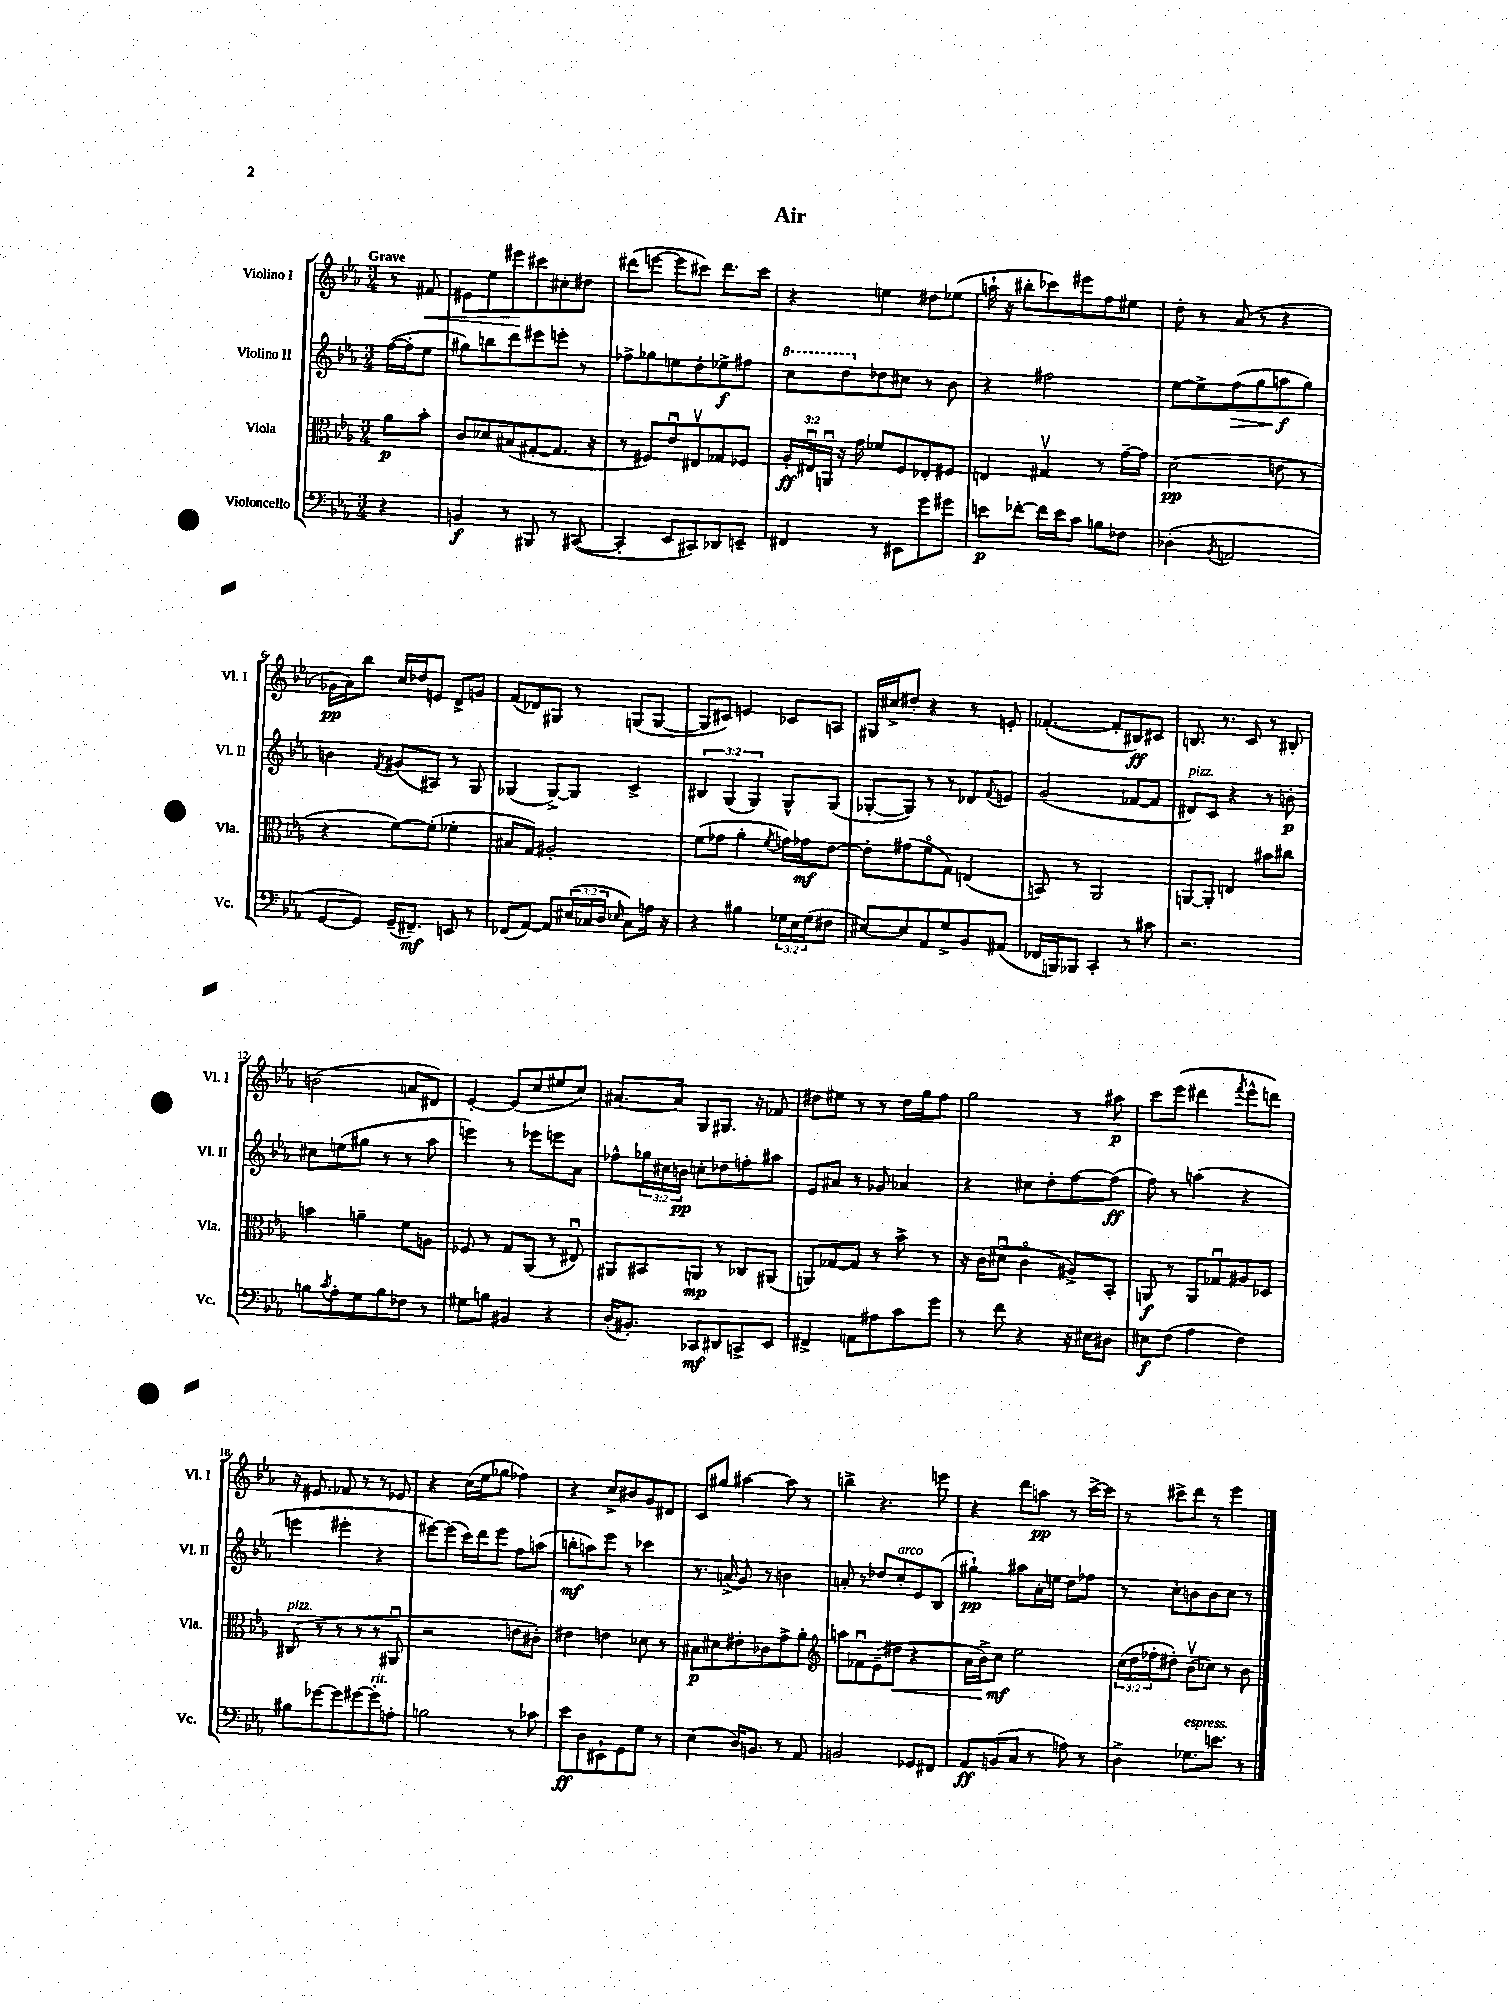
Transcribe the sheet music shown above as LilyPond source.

\header { title = "Air" }
<<
\new StaffGroup <<
\new Staff = "s0" \with { instrumentName = "Violino I" shortInstrumentName = "Vl. I" } {
    \clef treble \key ees \major \numericTimeSignature \time 3/4 \partial 4 \tempo "Grave"
    r8 fis'8\< |
    eis'8 ees''8 eis'''8\! cis'''8 cis''8-. dis''8 |
    dis'''8( e'''8~ e'''8 cis'''8) dis'''8. cis'''16 |
    r4 e''4 dis''8 ees''8( |
    a''16-! r16 bis''8-. ces'''8) eis'''8 f''8 eis''8 |
    d''8-. r8 aes'8( r8 r4 |
    ges'16\pp aes'16) bes''8 c''16 des''16 e'8 d'8-> g'8 |
    f'8( des'8) gis8 r8 g8( g8~ |
    g8 cis'8) e'4 ces'8 a8 |
    gis16 cis''16-> dis''8-. r4 r8 e'8-. |
    fes'4.~-.( fes'8-. bis8\ff) cis'8 |
    b8. r8. c'8 r8 bis8-. |
    b'2( a'8 dis'8) |
    ees'4~-. ees'8( c''8 eis''8 c''8) |
    ais'8.~ ais'16 g8 gis8. r16 fes'8 |
    dis''8 eis''8 r8 r8 dis''16 g''16 f''8 |
    g''2 r8 ais''8\p |
    c'''8 ees'''8( dis'''4 \acciaccatura { f'''8 } ees'''8-^ d'''8) |
    r16 eis'8. fes'8 r8 r8 ees'8 |
    r4 c''16( ees''16 ges''8 fes''4) |
    r4 c''8-> bis'8 g'8 dis'8 |
    c'8 gis''8 ais''4~ ais''8 r8 |
    b''4-> r4. e'''8 |
    r4 d'''8 a''8\pp r8 c'''16~-> c'''16 |
    r8 cis'''8-> d'''8 r8 ees'''4 \bar "|." |
}
\new Staff = "s1" \with { instrumentName = "Violino II" shortInstrumentName = "Vl. II" } {
    \clef treble \key ees \major \numericTimeSignature \time 3/4 \override Staff.TupletNumber.text = #tuplet-number::calc-fraction-text \partial 4
    f''16~( f''16-. ees''8 |
    gis''8) b''8 d'''8 eis'''8 e'''8-. r8 |
    fes''8-> ges''8 e''8 d''8-. ees''8->\f fis''8 |
    \ottava #1 c'''8 d'''8 \ottava #0 des''8 cis''8 r8 bes'8 |
    r4 fis''2 |
    ees''8~ ees''8-> f''8\>( g''8 a''8\f\! g''8) |
    b'4 \acciaccatura { f'8 } gis'8( ais8) r8 g8 |
    ges4( ges8~->) ges8 c'4-> |
    \tuplet 3/2 { bis4 g4( g4) } g8-^ g8( |
    ges8~-. ges8) r8 r8 des'8 \appoggiatura { f'8 } e'8 |
    g'2( fes'8~ fes'8 |
    dis'8^\markup { \italic "pizz." }) c'8 r4 r8 b'8-.\p |
    cis''8 e''8( gis''8 r8 r8 aes''8 |
    e'''4) r8 ees'''8 e'''8 aes'8 |
    fes''8-^ \tuplet 3/2 { ges''16 cis''16 b'16\pp } c''8-. des''8 f''8-. ais''8 |
    ees'8 ais'8 r8 ges'8 aes'4 |
    r4 cis''8 d''8-. f''8~ f''8\ff( |
    f''8) r8 a''4( r4 |
    e'''4 eis'''4-. r4 |
    eis'''8~) eis'''8( c'''16) d'''16 eis'''8 f''8 a''8( |
    b''8-.\mf a''8) ees'''8 r8 ces'''4 |
    r8. a'16->( g'8) r8 b'4 |
    a'8-. r8 des''8 c''8-.^\markup { \italic "arco" } ees'8 bes8( |
    gis''4-!\pp) ais''8 aes'16-. e''16 d''8 fes''8 |
    r8 c''8-. b'8 b'8 c''8 r8 \bar "|." |
}
\new Staff = "s2" \with { instrumentName = "Viola" shortInstrumentName = "Vla." } {
    \clef alto \key ees \major \numericTimeSignature \time 3/4 \override Staff.TupletNumber.text = #tuplet-number::calc-fraction-text \partial 4
    aes'8\p bes'8-. |
    c'8 des'8 bis8( gis8~-. gis8. r16 |
    r8 fis8) ees'8\downbow eis8\upbow ges8 fes8 |
    \tuplet 3/2 { aes16-.\ff eis16\downbow a,16\downbow } r16 g'16 fes'8 f8 ees8-. fis8 |
    e4 gis4\upbow r8 g'16~-- g'16 |
    d'2\pp( e'8 r8 |
    r4 f'8~) f'8-.( fes'4-. |
    bis8 g8) ais2-. |
    f'8( ges'8 aes'4-. \acciaccatura { f'8 } g'16) ges'16\mf ees'8~ |
    ees'8-. gis'8( f'8\flageolet g8) e4( |
    b,8) r8 aes,2 |
    a,8~ a,8-. e4 bis'8 cis''8 |
    b'4 a'4-- f'8 a8 |
    fes8 r8 g8 aes,8( r8 eis8\downbow) |
    ais,8 bis,8 a,8\mp r8 ces8 ais,8( |
    a,8) ges8~ ges8 r8 bes'8-> r8 |
    r16 c'16( dis'8\downbow c'4\flageolet ais8->) bes,8-. |
    a,8\f r8 a,8 ges8\downbow ais8 des8 |
    cis8^\markup { \italic "pizz." }( r8 r8 r8 r8 ais,8\downbow |
    r2 e'8 cis'8-.) |
    eis'4 e'4 des'8 r8 |
    bis8\p dis'8 eis'8-. ces'8 g'8-> aes'8-. |
    \clef treble a''8 fes'8\downbow ees'8--( dis''8\< r4 |
    aes'16 bes'16->) c''8\mf\! ees''2 |
    \tuplet 3/2 { c''16( d''16 fes''16-. } dis''8-.) bes'8\upbow( ces''8) r8 bes'8 \bar "|." |
}
\new Staff = "s3" \with { instrumentName = "Violoncello" shortInstrumentName = "Vc." } {
    \clef bass \key ees \major \numericTimeSignature \time 3/4 \override Staff.TupletNumber.text = #tuplet-number::calc-fraction-text \partial 4
    r4 |
    b,4\f r8 bis,,8 r8 cis,8~( |
    cis,4-. ees,8 cis,8) des,8 e,8-- |
    fis,4 r8 eis,8 g'8 gis'8 |
    e'8\p fes'8~-. fes'16 e'16 c'8 b8 fes8 |
    des4-.( \acciaccatura { bes,8 } a,2 |
    g,8~ g,8) g,16--( fis,8.--\mf) e,8 r8 |
    fes,8( aes,8~) aes,8 \tuplet 3/2 { eis16( ces16 d16 } \grace { ees16 } ces8) a16 r16 |
    r4 bis4 \tuplet 3/2 { ges16 ees16 ges16( } fis8 |
    eis8~) eis8 aes,8 g8-> bes,8 ais,8( |
    fes,16 b,,16) bes,,8 c,4-. r8 cis'8 |
    r2. |
    b8 \acciaccatura { c'8 } aes8-. g8 b8 fes8 r8 |
    gis8 b8 bis,4 r4 |
    d16-.( bis,8.-.) ces,8\mf dis,8 c,8-> ees,8 |
    fis,4-> a,8 ais8 c'8 g'8 |
    r8 f'8 r4 r16 eis16 dis8 |
    eis8\f f8( aes4 f4) |
    bis8 ges'8~ ges'8 gis'8~ gis'8-.^\markup { \italic "rit." } a8-. |
    b2 r8 ces'8 |
    ees'8\ff d8 eis,8-! g,8 g8 r8 |
    ees4( d16) b,8. r8 aes,8 |
    b,2 ges,8 fis,8 |
    aes,8\ff b,8( c8 r8 a8) r8 |
    d4-> ges8.^\markup { \italic "espress." } e'8. r8 \bar "|." |
}
>>
>>
